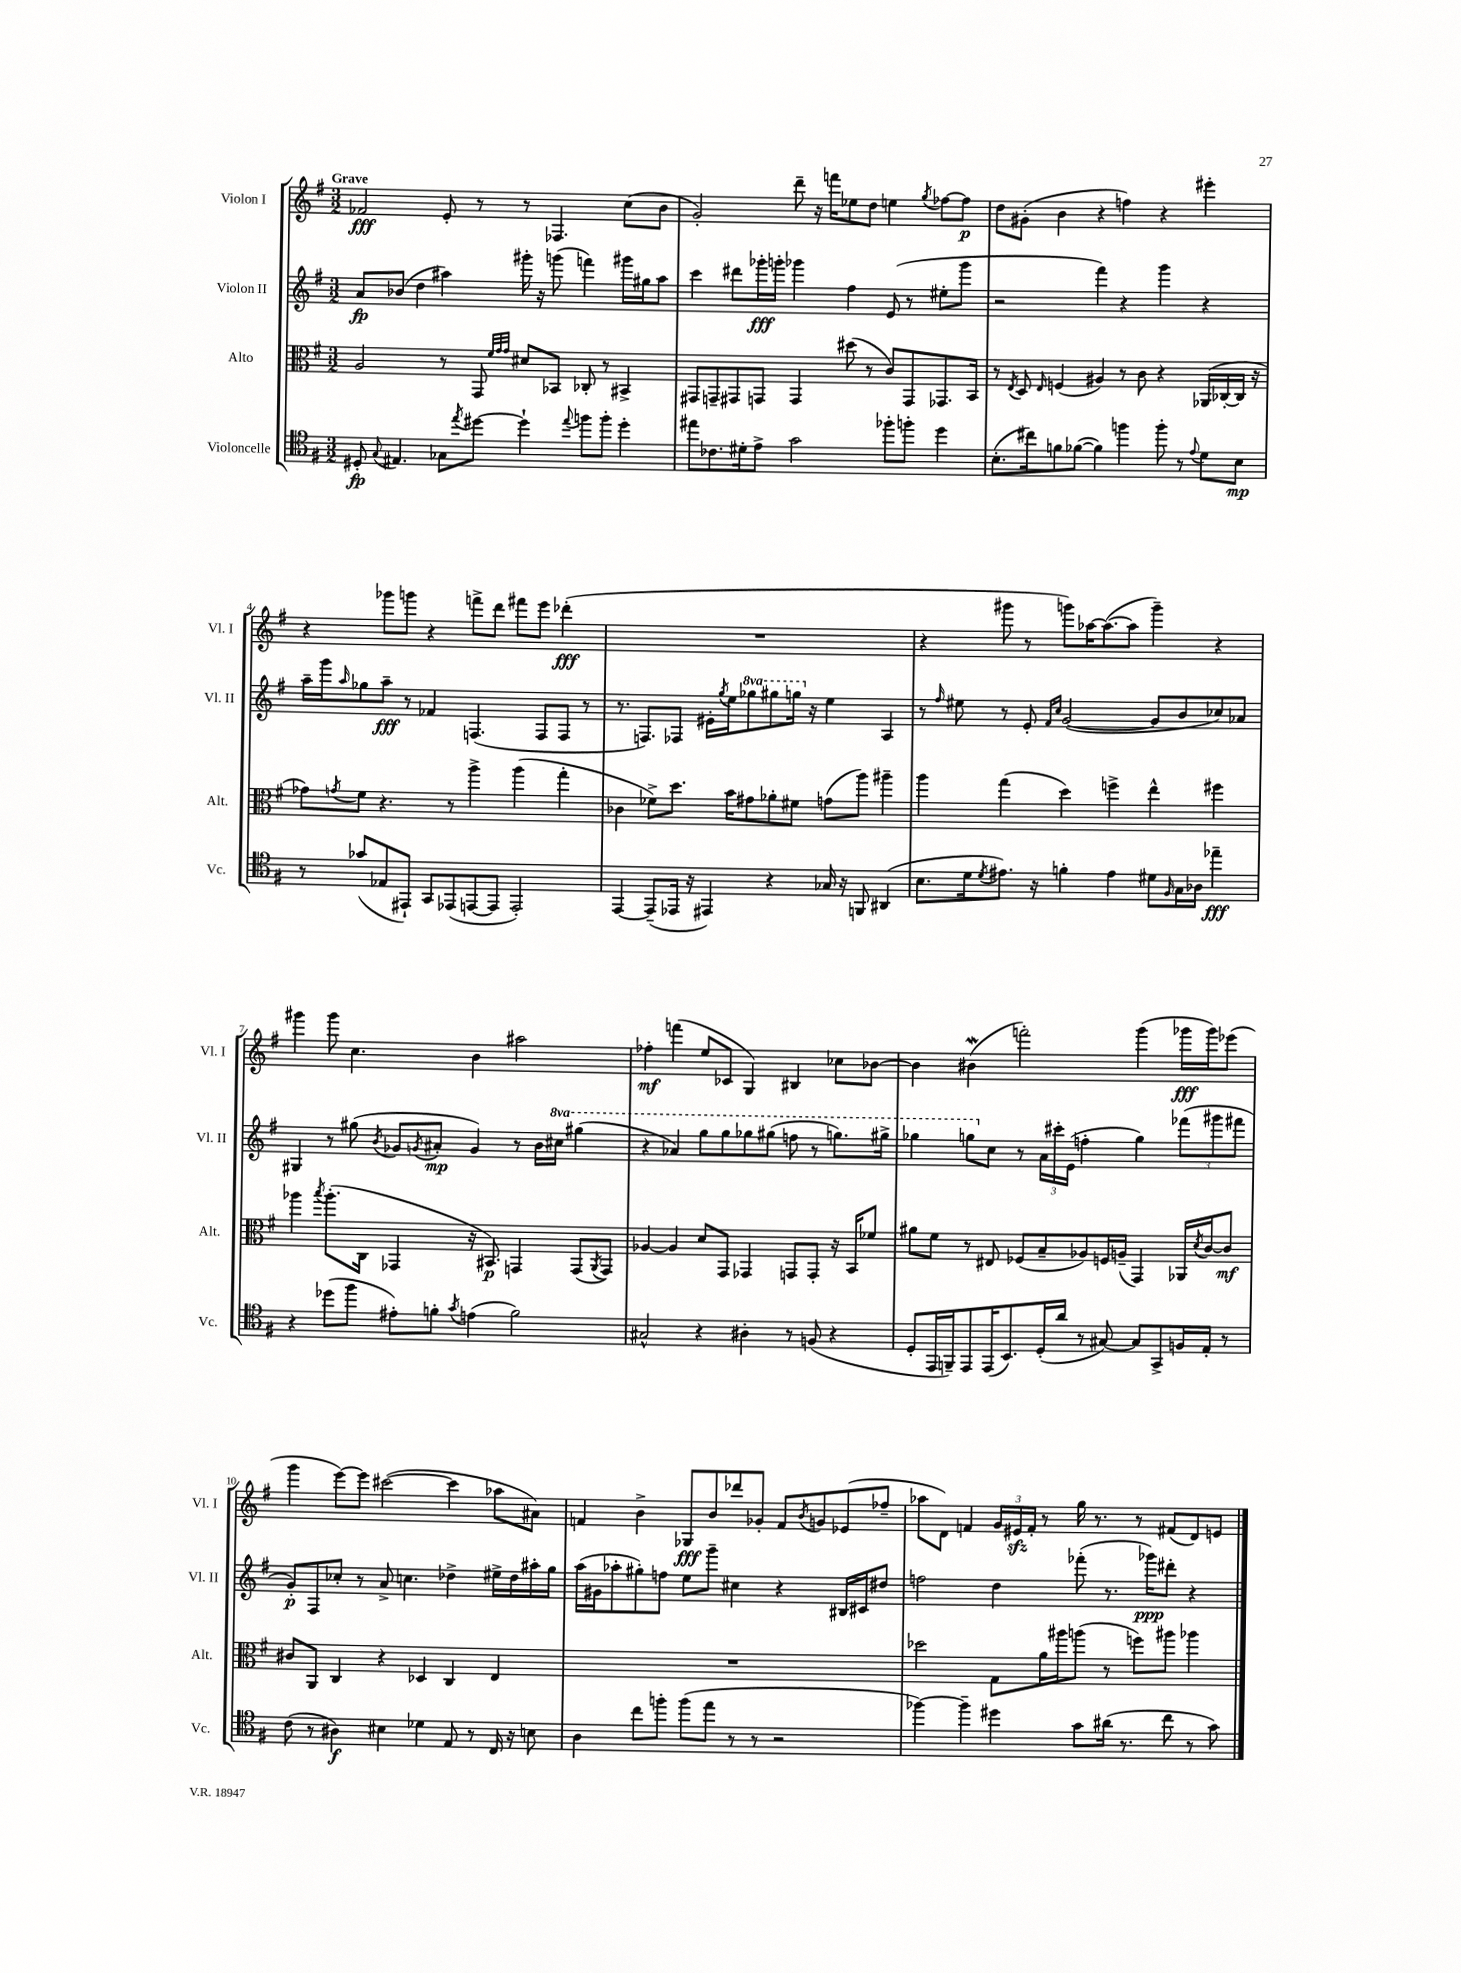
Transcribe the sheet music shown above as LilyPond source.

<<
\new StaffGroup <<
\new Staff = "s0" \with { instrumentName = "Violon I" shortInstrumentName = "Vl. I" } {
    \clef treble \key g \major \numericTimeSignature \time 3/2 \tempo "Grave"
    fes'2\fff e'8-. r8 r8 fes4. c''8( b'8 |
    g'2-.) d'''8-- r16 f'''16 ees''8 d''8 e''4 \acciaccatura { g''8 } fes''8~ fes''8\p |
    d''8 gis'8-.( b'4 r4 f''4) r4 eis'''4-. |
    r4 ges'''8 g'''8 r4 f'''8-> d'''8 fis'''8 e'''8 des'''4-.\fff( |
    R1. |
    r4 gis'''8 r8 g'''8) aes''16~ aes''8.~( aes''8 g'''4--) r4 |
    gis'''4 gis'''8 c''4. b'4 ais''2 |
    fes''4-.\mf f'''4( e''8 ces'8 g4) bis4 ces''8 bes'8~ |
    bes'4 bis'4\mordent( f'''2-.) g'''4( ges'''16\fff ges'''16) ees'''8( |
    g'''4 e'''8~) e'''8 cis'''2~( cis'''4 aes''8 ais'8) |
    f'4 b'4-> ges8\fff b'8 des'''8 ges'8-. f'8 \acciaccatura { b'8 } g'8 ees'8( fes''8-- |
    aes''8 d'8) f'4 \tuplet 3/2 { g'16 eis'16\sfz f'16-. } r8 g''16 r8. r8 fis'8( d'8) e'8 \bar "|." |
}
\new Staff = "s1" \with { instrumentName = "Violon II" shortInstrumentName = "Vl. II" } {
    \clef treble \key g \major \numericTimeSignature \time 3/2 \set Staff.ottavationMarkups = #ottavation-simple-ordinals
    a'8\fp bes'8( d''4 ais''4) gis'''16-. r16 g'''8( f'''4) gis'''16 gis''16 ais''8 |
    c'''4 dis'''8 ges'''16-.\fff g'''16-. ges'''4 fis''4 e'8( r8 eis''8-. ges'''8 |
    r2 fis'''4) r4 g'''4 r4 |
    a''16-- g'''16 \grace { a''16 } ges''8 a''8--\fff r8 fes'4 f4.( f8 f8 r8 |
    r8. f8.) fes8 eis'16-. \acciaccatura { g''8 } e''16 \ottava #1 ges'''8 gis'''8 g'''16 \ottava #0 r16 e''4 a4 |
    r8 \grace { fis''16 } eis''8 r8 e'8-. \grace { fis'16 c''16 } g'2~( g'8 b'8 ces''8) aes'8 |
    gis4 r8 gis''8( \acciaccatura { b'8 } ges'8 \acciaccatura { g'8 } ais'8-.\mp g'4) r8 b'16 \ottava #1 cis'''16 gis'''4( |
    r4 aes''4) g'''8 g'''8 ges'''8 gis'''8( f'''8 r8 g'''8.) gis'''16-> |
    ges'''4 g'''8 \ottava #0 c''8 r8 \tuplet 3/2 { a'16 cis'''16-. e'16( } f''4-. g''4) \tuplet 3/2 { fes'''8( gis'''8 fis'''8 } |
    g'8-.\p) fis8 ces''8-. r8 a'8-> c''4. des''4-> eis''16-> des''16 ais''16-. g''16 |
    a''16( gis'16 aes''8-. gis''8-.) f''8 e''8 g'''8-- cis''4 r4 bis16 cis'16 dis''8 |
    f''2 d''4 fes'''8-.( r8. ges'''16\ppp) dis'''8-. r4 \bar "|." |
}
\new Staff = "s2" \with { instrumentName = "Alto" shortInstrumentName = "Alt." } {
    \clef alto \key g \major \numericTimeSignature \time 3/2
    a2 r8 g,8 \grace { fis'32 g'32 g'32 } dis'8 bes,8 ces8-. r8 bis,4-> |
    gis,8 g,8-- gis,8 g,8 g,4 dis''8( r8 c'8) g,8 ges,8. b,16 |
    r8 \acciaccatura { e8 } d8 \grace { e16 } f4( ais4) r8 c'8 r4 aes,16( ces16~-. ces16 r16 |
    ges'8) \acciaccatura { g'8 } fis'8 r4. r8 a''4-> a''4( g''4-. |
    ces'4 fes'8->) d''8. b'16 gis'8 aes'8-. fis'8 g'8( a''8) ais''4-- |
    a''4 g''4( d''4) f''4-> e''4-^ fis''4 |
    aes''4 \acciaccatura { b''8 } aes''8.-.( c16 ges,4 r16 bis,8.\p) g,4 g,8( \acciaccatura { a,8 } g,8) |
    aes4~ aes4 d'8 g,8 ges,4 g,8 g,8-. r16 b,16 fes'8 |
    ais'8 fis'8 r8 eis8 fes8( b8-- aes8) f16 a16--( g,4) aes,16 \acciaccatura { d'8 } c'16~ c'8\mf |
    cis'8 a,8 c4 r4 des4 c4 e4 |
    R1. |
    des''2 g8 a'16 ais''16 a''8( r8 f''8) ais''8 aes''4 \bar "|." |
}
\new Staff = "s3" \with { instrumentName = "Violoncelle" shortInstrumentName = "Vc." } {
    \clef tenor \key g \major \numericTimeSignature \time 3/2
    dis8-.\fp \appoggiatura { g8 } eis4. ges8 \acciaccatura { e''8 } dis''8~ dis''4-! \appoggiatura { e''8 } f''8 f''8-. dis''4-. |
    eis''8 ces'8. dis'16-. e'8-> g'2 fes''8-. f''8-. d''4 |
    b8.-.( cis''16) f'8 fes'8~( fes'4) f''4 f''8-. r8 \appoggiatura { e'8 } d'8 b8\mp |
    r8 ges'8( ees8 eis,8-!) g,8 ees,8( e,8~ e,8 e,2-.) |
    e,4~ e,8--( ees,16 r16 eis,4) r4 ges16 r16 f,8 ais,4( |
    b8. d'16 \acciaccatura { d'8 } eis'8.) r16 f'4-. eis'4 dis'8 \grace { fis16 } g16 aes16 ees''4--\fff |
    r4 des''8( fis''8 eis'8-.) f'8-. \acciaccatura { g'8 } e'4( f'2) |
    gis2-^ r4 ais4-. r8 f8( r4 |
    d8-. e,16 f,16--) e,8 e,16( b,8.) d16-.( a'16 r8 gis8~) gis8 g,8-> f16 e16-. r8 |
    c'8( r8 ais4\f) bis4 des'4 e8 r8 c16 r16 b8 |
    a4 c''8 f''8-. f''8( e''8 r8 r8 r2 |
    fes''4~) fes''4-- dis''4 g'8 ais'16( r8. c''8 r8 g'8) \bar "|." |
}
>>
>>
